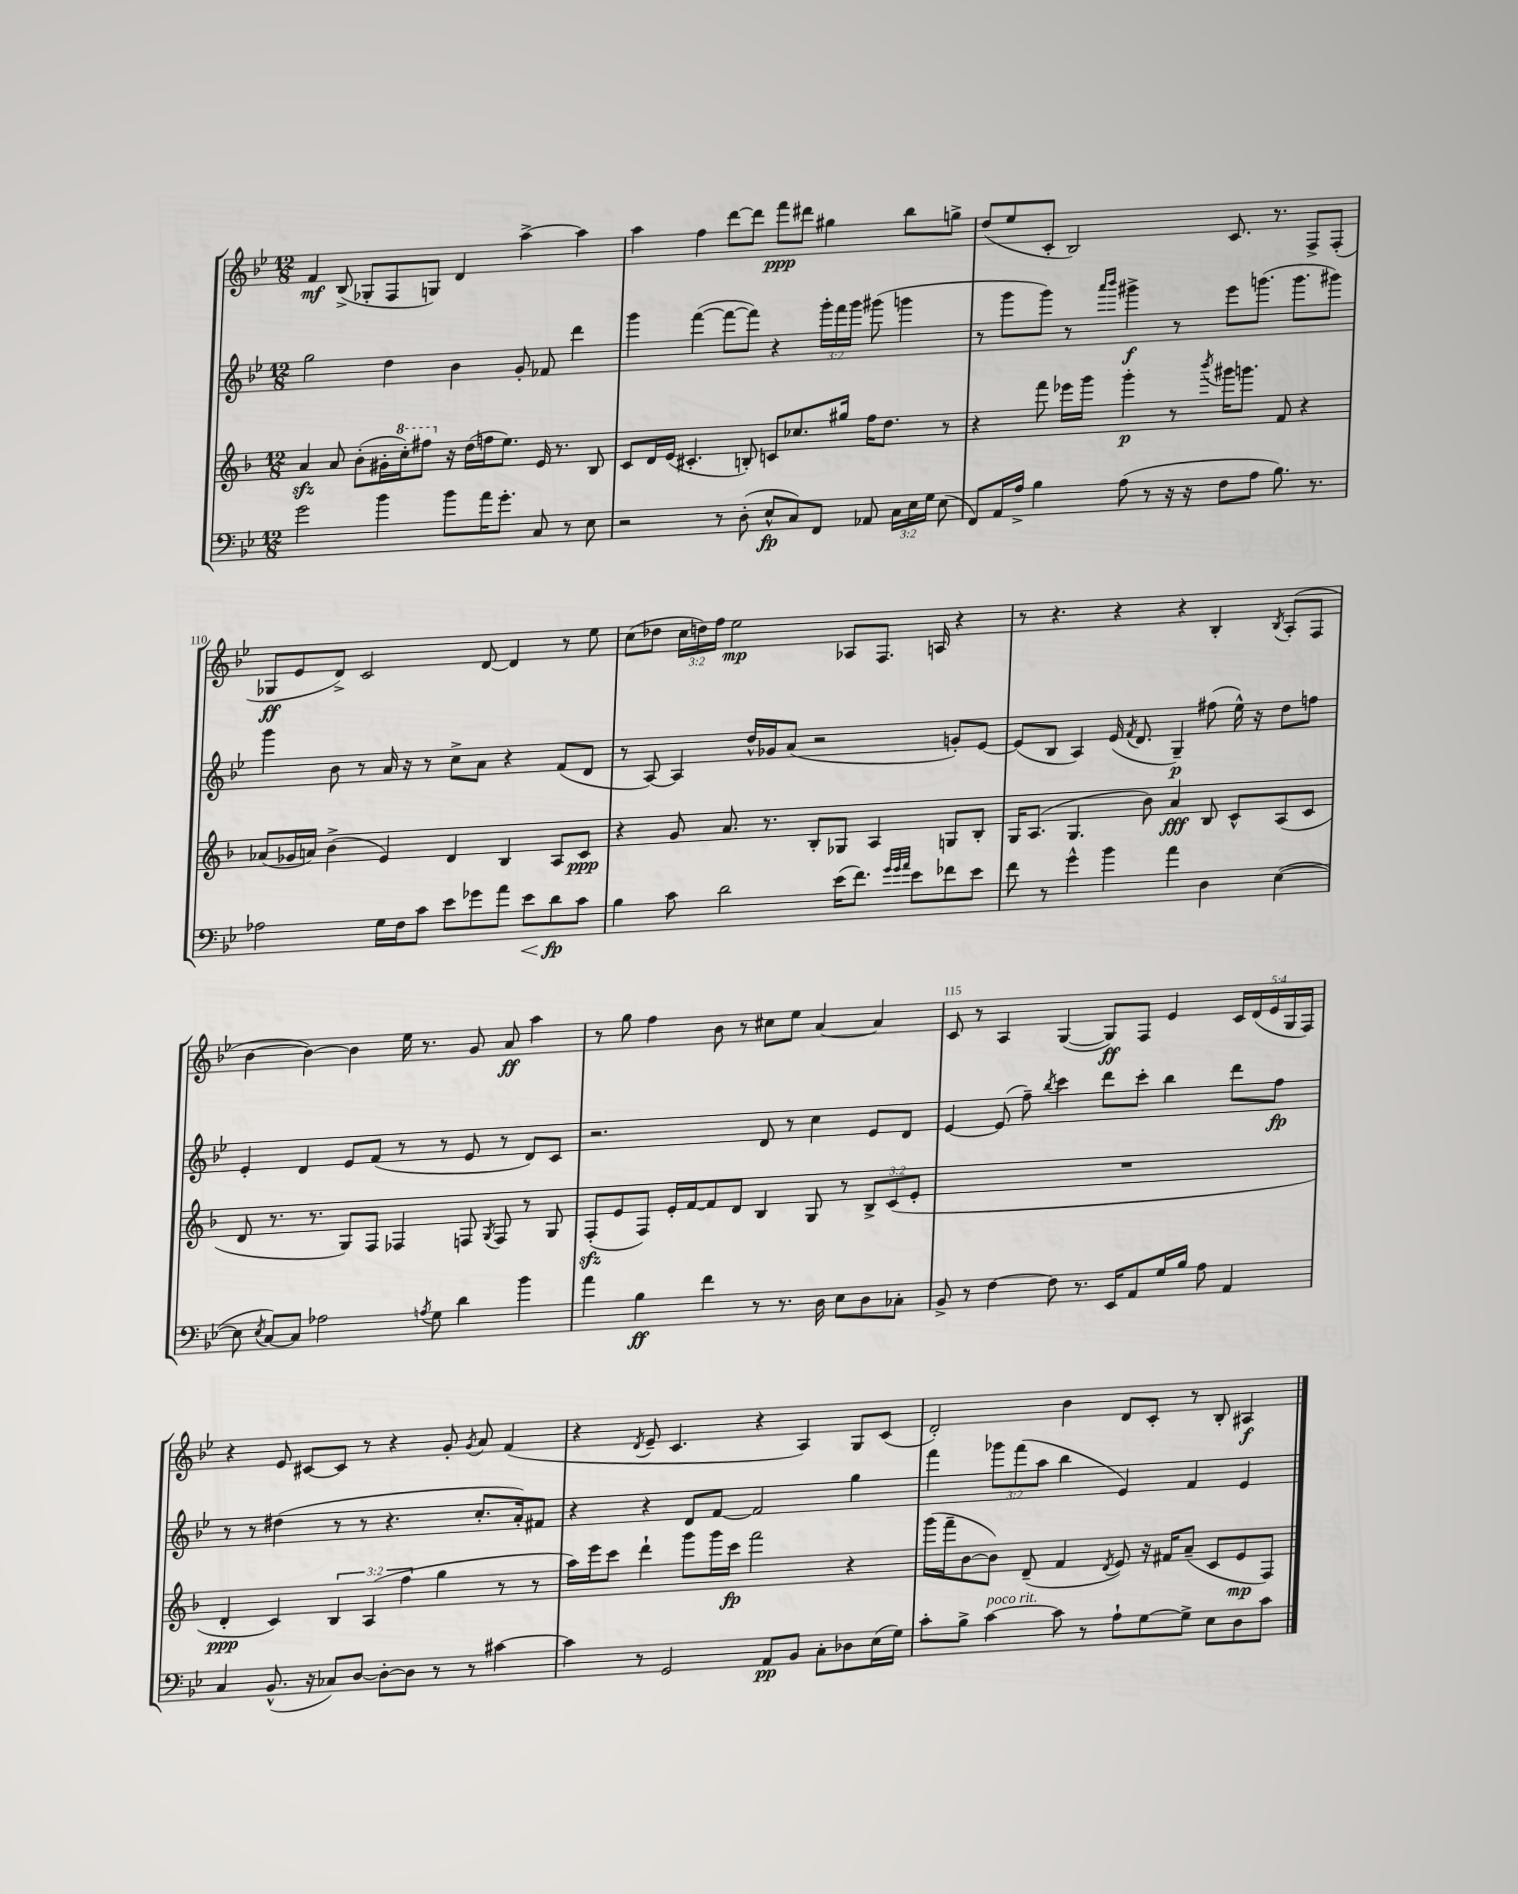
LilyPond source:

<<
\new StaffGroup <<
\new Staff = "s0" {
    \clef treble \key bes \major \numericTimeSignature \time 12/8 \override Staff.TupletNumber.text = #tuplet-number::calc-fraction-text
    \autoBeamOff f'4\mf bes8->( ges8[-. f8 g8]) d'4 a''4~-> a''4 |
    a''4 f''4 d'''8[~ d'''8] f'''8[\ppp dis'''8] gis''4 bes''8[ g''8]-> |
    d''8[( ees''8 c'8]-. bes2) c'8. r8. f8[-> f8]-.( |
    ges8[\ff ees'8 d'8]->) c'2 d'8~ d'4 r8 ees''8 |
    c''8[( des''8] \tuplet 3/2 { c''16[ d''16) f''16] } ees''2\mp aes8[ f8.] a16 r4 |
    r8 r4. r4 r4 bes4-. \acciaccatura { bes8 } a8[-.( f8] |
    bes'4~ bes'4~) bes'4 ees''16 r8. g'8 a'8\ff a''4 |
    r8 g''8 f''4 bes'8 r8 cis''8[ ees''8] a'4~ a'4 |
    c'8 r8 a4 g4~( g8[\ff) f8] ees'4 \tuplet 5/4 { c'16[ d'16( ees'16 g16 f16]) } |
    r4 ees'8 cis'8[~ cis'8] r8 r4 g'8-. \acciaccatura { g'8 } a'8 f'4( |
    r4 \acciaccatura { d'8 } ees'8-- c'4. r4 a4) g8[ c'8]( |
    d'2-.) bes'4 d'8[ c'8]-. r8 bes8-. ais4\f \bar "|." |
}
\new Staff = "s1" {
    \clef treble \key bes \major \numericTimeSignature \time 12/8 \override Staff.TupletNumber.text = #tuplet-number::calc-fraction-text
    \autoBeamOff g''2 d''4 bes'4 g'8-. fes'8 d'''4 |
    g'''4 f'''4~( f'''8[~ f'''8]) r4 \tuplet 3/2 { g'''16[-. f'''16 g'''16] } gis'''8( g'''4 |
    r8 g'''8[ g'''8]) r8 \grace { a'''16[ bes'''16] } gis'''4->\f r8 ees'''8[ g'''8.]( g'''8.[ gis'''8]) |
    g'''4 bes'8 r8 a'16 r16 r8 c''8[-> a'8] r4 f'8[( d'8] |
    r8 a8~) a4 d''16[-^ ges'16 a'8]( r2 g'8[-.) ees'8]~ |
    ees'8[( bes8] a4) ees'16( \acciaccatura { f'8 } d'8. g4--\p) fis''8( ees''16-^) r16 d''8[ f''8] |
    ees'4-. d'4 ees'8[ f'8]( r8 r8 ees'8 r8 d'8[) c'8] |
    r2. d'8 r8 c''4 ees'8[ d'8] |
    ees'4~ ees'8( f''8--) \acciaccatura { bes''8 } c'''4 d'''8[ c'''8]-. bes''4 d'''8[ f''8]\fp |
    r8 r8 dis''4( r8 r8 r4. c''8.[-. a'16-.) fis'8] |
    r4 r4 d'8[ f'8]~ f'2 g''4 |
    f'''4 \tuplet 3/2 { ges'''8[ f'''8( a''8] } bes''4 ees'4) f'4 ees'4 \bar "|." |
}
\new Staff = "s2" {
    \clef treble \key f \major \numericTimeSignature \time 12/8 \override Staff.TupletNumber.text = #tuplet-number::calc-fraction-text
    \autoBeamOff a'4\sfz a'8 bes'8[-.( gis'16-. \ottava #1 c'''16-.) fis'''8] \ottava #0 r16 d''16[( f''!16 e''8.]) e'16 r8. bes8 |
    c'8[ d'16 e'16]( cis'4.-. b8-.) c'8[ ces''8. gis''16] f''16[ d''8.] r8 |
    r4 f'''8 ees'''16[ g'''16] g'''4-.\p r8 \acciaccatura { bes'''8 } gis'''16[ g'''8.] f'8 r4 |
    aes'8[( ges'16 a'16]) bes'4->( e'4) d'4 bes4 a8[ c'8]\ppp |
    r4 g'8 a'8. r8. bes8[-. ges8] a4 g8[ bes8]-. |
    g16[ a8.]( g4. bes'8) a'4\fff bes8 c'8[-^ a8( c'8] |
    d'8 r8. r8. g8[) f8] fes4 f8 \acciaccatura { g8 } f8 r8 g8 |
    f8[-.\sfz( e'8 f8]) e'16[-. f'16~ f'8 d'8] bes4 g8 r8 \tuplet 3/2 { bes8[-> c'8( e'8]-. } |
    R1. |
    d'4-.\ppp c'4) \tuplet 3/2 { bes4 a4( f''4 } g''4 r8 r8 |
    a''16[) e'''16 c'''8] d'''4-! g'''8[ g'''16 c'''16]\fp f'''2 r4 |
    g'''16[( f'''16-- bes'8~ bes'8]) d'8--( f'4 \acciaccatura { d'8 } e'8) r16 fis'16[ a'8]--( c'8[ e'8\mp f8]) \bar "|." |
}
\new Staff = "s3" {
    \clef bass \key bes \major \numericTimeSignature \time 12/8 \override Staff.TupletNumber.text = #tuplet-number::calc-fraction-text
    \autoBeamOff g'2 bes'4 bes'8[ a'16 g'8.]-. c8 r8 ees8 |
    r2 r8 d8-.( ees8[-^\fp c8) f,8] aes,8 \tuplet 3/2 { c16[ ees16 g16] } ees8( |
    f,8[) a,16 a16]-> bes4 a8( r8 r16 r16 f8[ a8] bes8.) r8. |
    aes2 g16[ f16 c'8] ees'8[ ges'8 a'8] ees'8[\< d'8\fp\! c'8] |
    bes4 c'8 d'2 ees'16[( f'8.]) \grace { g'32[ g'32 a'32] } ees'8[ fes'8 ees'8] |
    f'8 r8 g'4-^ bes'4 a'4 d4 ees4~( |
    ees8 \acciaccatura { ees8 } c8[~) c8] aes2 \acciaccatura { a8 } g8 d'4 bes'4 |
    a'4 bes4\ff f'4 r8 r8. d16 ees8[ d8 ces8]-. |
    bes,8-> r8 f4~ f8 r8. ees,16[ a,8 g16 bes16] a8 a,4 |
    c4 bes,8.-^( r16 ces8[) d8]~ d8[~-. d8] r8 r8 cis'4~ |
    cis'4 r8 g,2 a,8[\pp bes,8] c8[-. des8 ees16( g16]) |
    c'8[-. bes8]-> c'4~^\markup { \italic "poco rit." } c'8 r8 a8[-! g8~ g8]-> ees8[ d8 c'8] \bar "|." |
}
>>
>>
\layout { \context { \Score currentBarNumber = #107 \override BarNumber.break-visibility = ##(#f #t #t) barNumberVisibility = #(every-nth-bar-number-visible 5) } }
